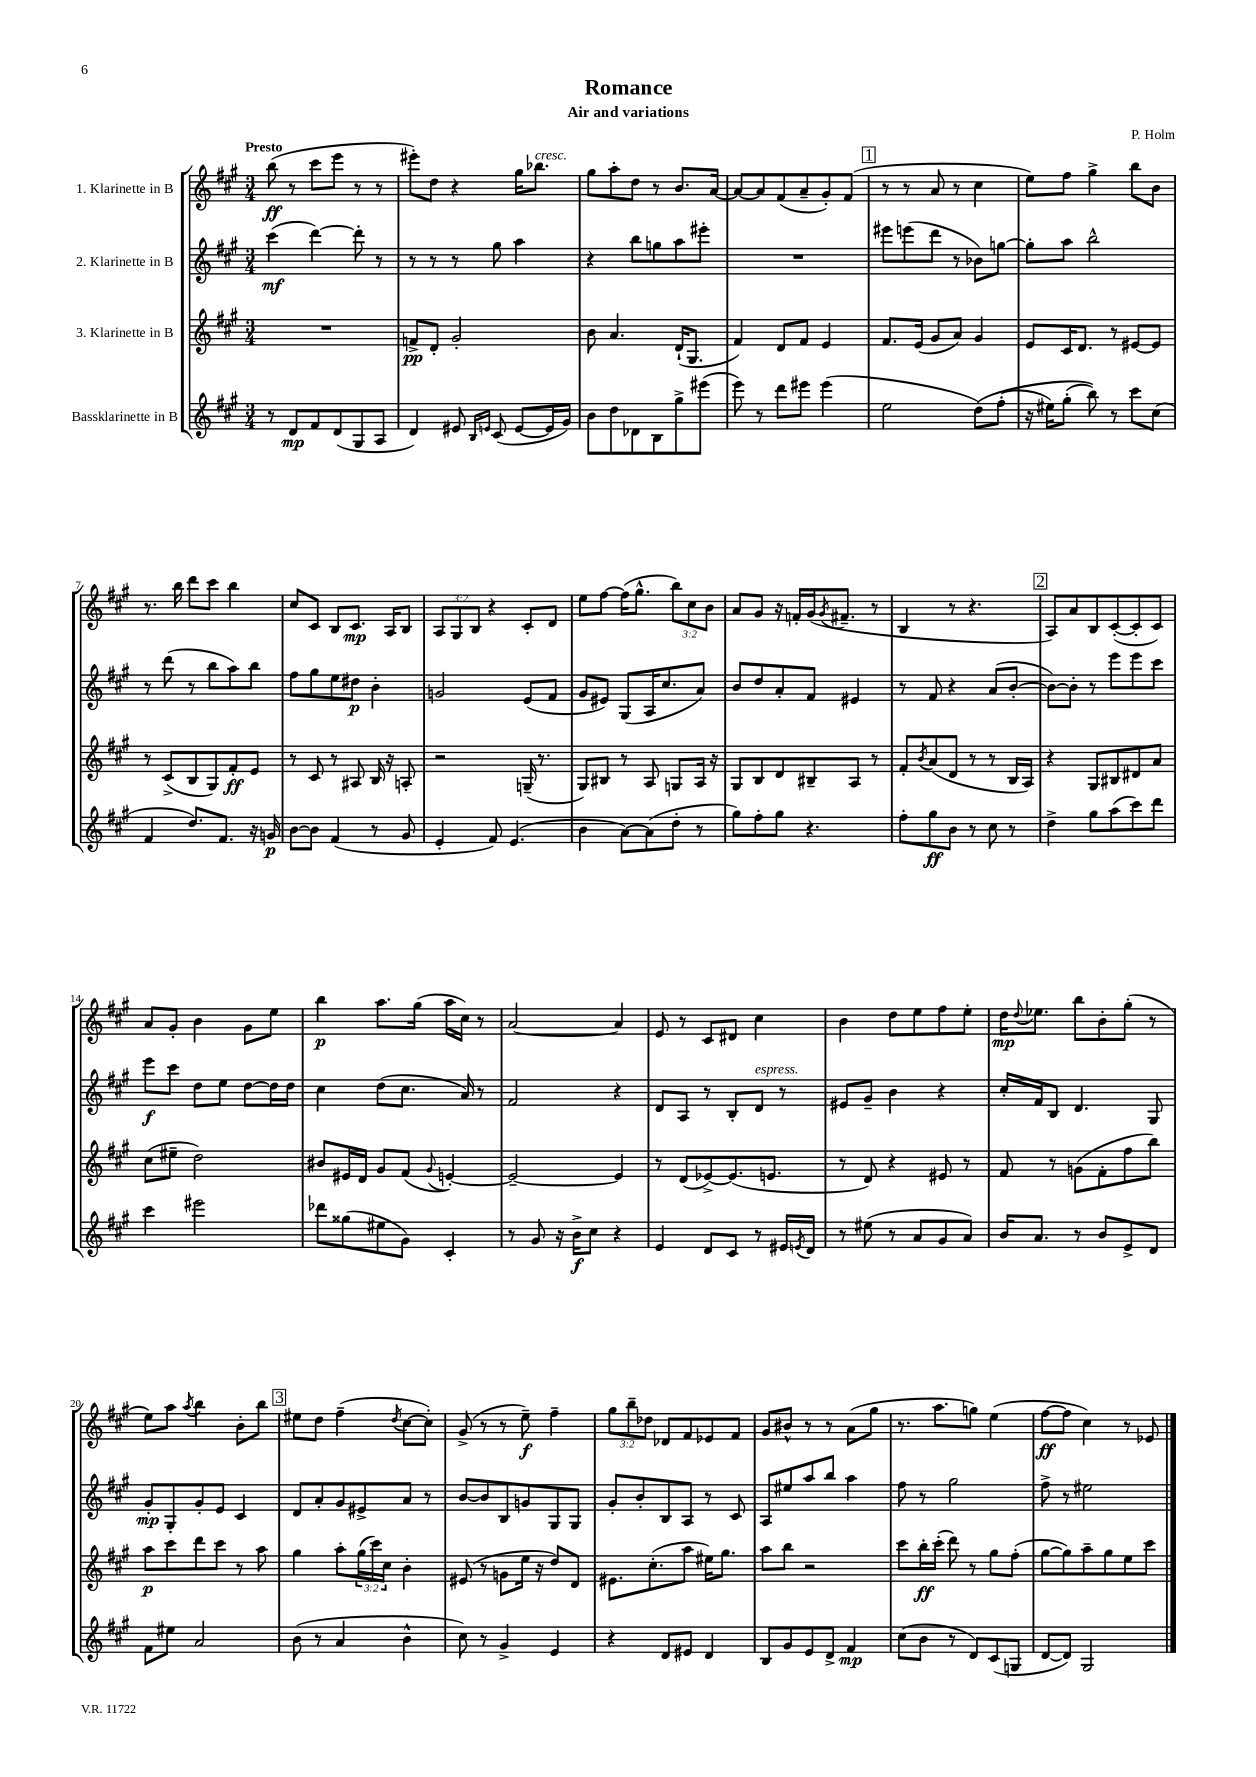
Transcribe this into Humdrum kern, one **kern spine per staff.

**kern	**kern	**kern	**kern
*staff4	*staff3	*staff2	*staff1
*clefG2	*clefG2	*clefG2	*clefG2
*k[f#c#g#]	*k[f#c#g#]	*k[f#c#g#]	*k[f#c#g#]
*M3/4	*M3/4	*M3/4	*M3/4
8r	2.r	(4ccc#	(8bb
8d	.	.	8r
8f#	.	[4ddd)	8ccc#
(8d	.	.	8eee
8G#	.	8ddd']	8r
8A	.	8r	8r
=	=	=	=
4d)	8f^	8r	8eee#')
.	8d'	8r	8dd
8e#	2g#'	8r	4r
16qqB	.	.	.
16qqe	.	.	.
(8c#	.	8gg#	.
[8e	.	4aa	16gg#
.	.	.	8.bb-
16e]	.	.	.
16g#)	.	.	.
=	=	=	=
8b	8b	4r	8gg#
8dd	4.a	.	8aa'
8d-	.	8bb	8dd
8B	.	8gg	8r
8gg#^	(16d`	8aa	8.b
.	8.G#	.	.
(8eee#	.	8eee#'	.
.	.	.	[16a
=	=	=	=
8eee)	4f#)	2.r	8a_
8r	.	.	8a]
8ddd	8d	.	(8f#
8eee#	8f#	.	8a~
(4eee#	4e	.	8g#')
.	.	.	(8f#
=	=	=	=
2ee	8.f#	8eee#	8r
.	.	(8eee	8r
.	(16e	.	.
.	8g#	8ddd	8a
.	8a)	8r	8r
&(8dd)	4g#	8b-)	4cc#
(8ff#'	.	[8gg	.
=	=	=	=
16r	8e	8gg']	8ee)
16ee#)	.	.	.
(8gg#'	16c#	8aa	8ff#
.	8.d	.	.
8bb)&)	.	2bb^^	4gg#^
8r	8r	.	.
8ccc#	[8e#	.	8bb
(8cc#	8e#]	.	8b
=	=	=	=
4f#	8r	8r	8.r
.	(8c#^	(8ddd	.
.	.	.	16bb
8.dd)	8B	8r	8ddd
.	8G#)	8bb	8ccc#
8.f#	.	.	.
.	8f#'	8aa)	4bb
16r	8e	8bb	.
16g	.	.	.
=	=	=	=
[8b	8r	8ff#	8cc#
8b]	8c#	8gg#	8c#
(4f#	8r	8ee	8B
.	8A#	8dd#	8.c#
8r	16B	4b'	.
.	16r	.	16A
8g#	8A'	.	8B
=	=	=	=
4e'	2r	2g	12A
.	.	.	12G#
.	.	.	12B
8f#)	.	.	4r
(4.e	.	.	.
.	(16G~	(8e	8c#'
.	8.r	.	.
.	.	8f#	8d
=	=	=	=
4b	8G#)	8g#	8ee
.	8B#	8e#)	[8ff#
[8a)	8r	(8G#	(16ff#]
.	.	.	8.gg#^^
(8a]	8A	16A	.
.	.	8.cc#	.
8dd'	8G	.	12bb)
.	.	.	12cc#
8r	16A	8a)	.
.	.	.	12b
.	16r	.	.
=	=	=	=
8gg#)	8G#	8b	8a
8ff#'	8B	8dd	8g#
8gg#	8d	8a'	16r
.	.	.	16f'
4.r	8B#~	8f#	(16g#
.	.	.	8qg#
.	.	.	8.f#~
.	8A	4e#	.
.	8r	.	8r
=	=	=	=
8ff#'	8f#'	8r	4B
.	8qb	.	.
8gg#	(8a	8f#	.
8b	8d	4r	8r
8r	8r	.	4.r
8cc#	8r	(8a	.
8r	16B	[8b'	.
.	16A)	.	.
=	=	=	=
4dd^	4r	8b_)	8A)
.	.	8b']	8a
8gg#	8G#	8r	8B
(8aa	8B#	8eee	([8c#'
8ccc#)	8d#	8eee	8c#']
8ddd	8a	8ccc#	8c#)
=	=	=	=
4ccc#	(8cc#	8eee	8a
.	8ee#~	8ccc#	8g#'
2eee#	2dd)	8dd	4b
.	.	8ee	.
.	.	[8dd	8g#
.	.	16dd]	8ee
.	.	16dd	.
=	=	=	=
8ddd-	8b#	4cc#	4bb
(8gg##	16e#	.	.
.	16d	.	.
8ee#	8g#	(8dd	8.aa
8g#)	(8f#	8.cc#	.
.	.	.	(16gg#
.	8qqg#	.	.
4c#'	[4e')	.	16aa
.	.	16a)	16cc#)
.	.	8r	8r
=	=	=	=
8r	2e~_	2f#	[2a
8g#	.	.	.
16r	.	.	.
16b^	.	.	.
8cc#	.	.	.
4r	4e]	4r	4a]
=	=	=	=
4e	8r	8d	8e
.	(8d	8A	8r
8d	[8e-^)	8r	8c#
8c#	(8.e-]	8B'	8d#
8r	.	8d	4cc#
.	8.e	.	.
16e#	.	8r	.
8qe	.	.	.
16d	.	.	.
=	=	=	=
8r	8r	8e#	4b
(8ee#	8d)	8g#~	.
8r	4r	4b	8dd
8a	.	.	8ee
8g#	8e#	4r	8ff#
8a)	8r	.	8ee'
=	=	=	=
16b	8f#	16cc#'	16dd
.	.	.	8qqdd
8.a	.	16f#	8.ee-
.	8r	8B	.
8r	(8g	4.d	8bb
8b	8f#'	.	8b'
8e^	8ff#	.	(8gg#'
8d	8bb)	8G#	8r
=	=	=	=
8f#	8aa	8g#'	8ee)
8ee#	8ccc#	8G#'	8aa
.	.	.	8qaa
2a	8ddd	8g#'	4bb
.	8ccc#	8e	.
.	8r	4c#	8b'
.	8aa	.	8bb
=	=	=	=
(8b	4gg#	8d	8ee#
8r	.	8a'	8dd
4a	8aa'	8g#	(4ff#~
.	(24gg#	8e#^	.
.	24ccc#)	.	.
.	24cc#	.	.
.	.	.	8qdd
4b^^	4b'	8a	[8cc#
.	.	8r	8cc#'])
=	=	=	=
8cc#)	(8e#	[8b	(8g#^
8r	8r	8b]	8r
4g#^	8g	8B	8r
.	16ee	8g	8ee~)
.	16r	.	.
4e	8dd)	8G#	4ff#~
.	8d	8G#	.
=	=	=	=
4r	8.e#	8g#'	12gg#
.	.	.	12bb~
.	.	8b'	.
.	.	.	12dd-
.	(8.cc#'	.	.
8d	.	8B	8d-
8e#	8aa	8A	8f#
4d	16ee#)	8r	8e-
.	8.gg#	.	.
.	.	8c#	8f#
=	=	=	=
8B	8aa	8A	8g#
8g#	8bb	8ee#	8b#^^
8e	2r	8aa	8r
8d^	.	8bb	8r
4f#	.	4aa	(8a
.	.	.	8gg#
=	=	=	=
(8cc#	8ccc#	8ff#	8.r
8b	16bb'	8r	.
.	(16ccc#'	.	8.aa
8r	8ddd)	2gg#	.
8d)	8r	.	8gg)
(8c#	8gg#	.	(4ee
8G	(8ff#'	.	.
=	=	=	=
[8d	[8gg#	8ff#^	[8ff#
8d])	8gg#])	8r	8ff#]
2G#	8aa~	2ee#	4cc#)
.	8gg#	.	.
.	8ee	.	8r
.	8ccc#	.	8e-
==	==	==	==
*-	*-	*-	*-
